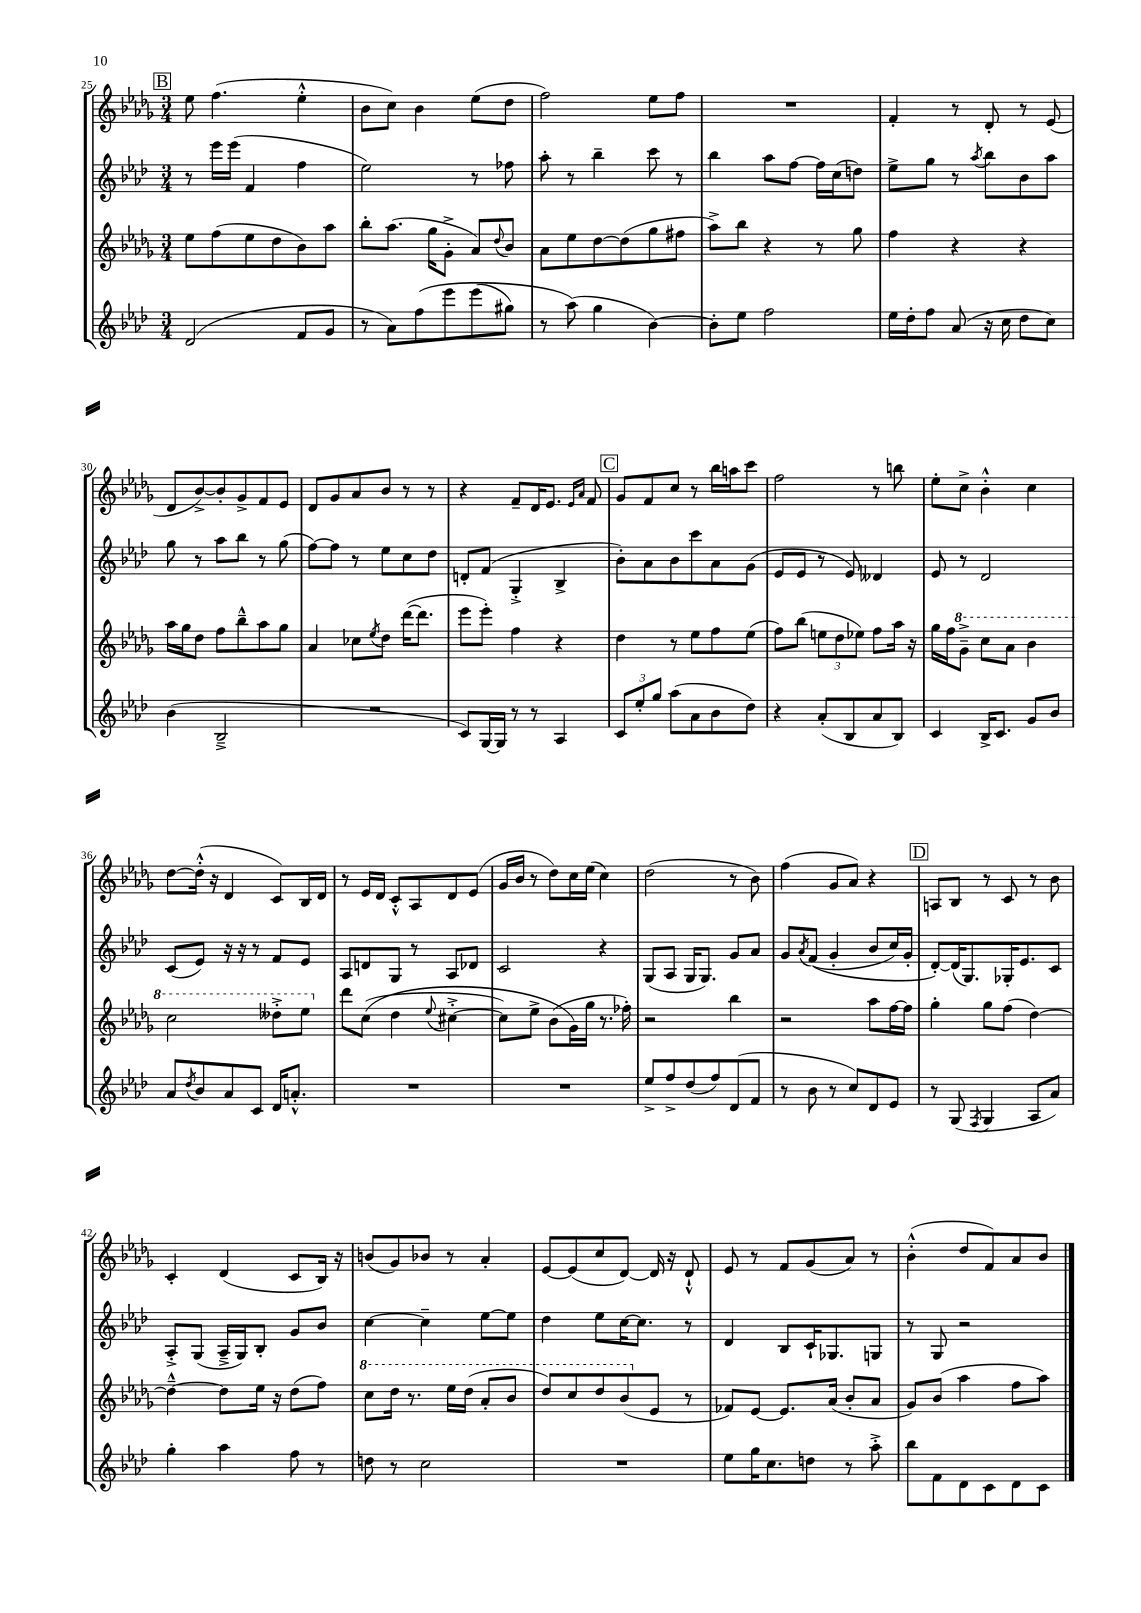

**kern	**kern	**kern	**kern
*staff4	*staff3	*staff2	*staff1
*clefG2	*clefG2	*clefG2	*clefG2
*k[b-e-a-d-]	*k[b-e-a-d-g-]	*k[b-e-a-d-]	*k[b-e-a-d-g-]
*M3/4	*M3/4	*M3/4	*M3/4
(2d-	8ee-	8r	8ee-
.	(8ff	16eee-	(4.ff
.	.	(16eee-	.
.	8ee-	4f	.
.	8dd-	.	.
8f	8b-)	4ff	4ee-'^^
8g	8aa-	.	.
=	=	=	=
8r	8bb-'	2ee-)	8b-
8a-)	(8.aa-	.	8cc)
&(8ff	.	.	4b-
.	16gg-	.	.
8eee-	8g-'^	.	.
(8eee-	8a-)	8r	(8ee-
.	8qqdd-	.	.
8gg#)	8b-	8ff-	8dd-
=	=	=	=
8r	8a-	8aa-'	2ff)
(8aa-&)	8ee-	8r	.
4gg	[8dd-	4bb-~	.
.	(8dd-]	.	.
[4b-)	8gg-	8ccc	8ee-
.	8ff#	8r	8ff
=	=	=	=
8b-']	8aa-^)	4bb-	2.r
8ee-	8bb-	.	.
2ff	4r	8aa-	.
.	.	[8ff	.
.	8r	16ff]	.
.	.	(16cc	.
.	8gg-	8dd)	.
=	=	=	=
16ee-	4ff	8ee-^	4f'
16dd-'	.	.	.
8ff	.	8gg	.
(8a-	4r	8r	8r
.	.	8qaa-	.
16r	.	8bb-	8d-'
16cc	.	.	.
8dd-	4r	8b-	8r
8cc)	.	8aa-	(8e-
=	=	=	=
(4b-	16aa-	8gg	8d-
.	16gg-	.	.
.	8dd-	8r	[8b-^)
2B-~^	8ff	8aa-	8b-']
.	8bb-~^^	8bb-	8g-^
.	8aa-	8r	8f
.	8gg-	(8gg	8e-
=	=	=	=
2.r	4a-	[8ff)	8d-
.	.	8ff]	8g-
.	8cc-	8r	8a-
.	8qee-	.	.
.	8dd-	8ee-	8b-
.	([16ddd-	8cc	8r
.	8.ddd-]	.	.
.	.	8dd-	8r
=	=	=	=
8c)	8eee-	8d'	4r
[16G	8eee-')	(8f	.
16G]	.	.	.
8r	4ff	4G'^	8f~
8r	.	.	16d-
.	.	.	8.e-
4A-	4r	4B-^	.
.	.	.	16qqe-
.	.	.	16qqa-
.	.	.	8f
=	=	=	=
12c	4dd-	8b-')	8g-
12ee-'	.	.	.
.	.	8a-	8f
12gg	.	.	.
(8aa-	8r	8b-	8cc
8a-	8ee-	8ccc	8r
8b-	8ff	8a-	16bb-
.	.	.	16aa
8dd-)	(8ee-	(8g	8ccc
=	=	=	=
4r	8ff)	8e-	2ff
.	(8bb-	8e-	.
(8a-'	12ee	8r	.
.	12dd-	.	.
8B-	.	8e-)	.
.	12ee-)	.	.
8a-	8ff	4d--	8r
8B-)	16aa-	.	8bb
.	16r	.	.
=	=	=	=
4c	16gg-	8e-	8ee-'
.	16ff	.	.
.	8gg-~^	8r	8cc^
16B-^	8ccc	2d-	4b-'^^
8.c	.	.	.
.	8aa-	.	.
8g	4bb-	.	4cc
8b-	.	.	.
=	=	=	=
8a-	2ccc	(8c	[8dd-
8qdd-	.	.	.
8b-	.	8e-)	(16dd-'^^]
.	.	.	16r
8a-	.	16r	4d-
.	.	16r	.
8c	.	8r	.
16d-	8ddd--'^	8f	8c)
8.a'^^	.	.	.
.	8eee-	8e-	16B-
.	.	.	16d-
=	=	=	=
2.r	8ddd-	8A-	8r
.	&((8cc	8d	16e-
.	.	.	16d-
.	4dd-	8G	8c'^^
.	.	8r	8A-
.	8qqee-	.	.
.	[4cc#'^	8A-	8d-
.	.	8d-	(8e-
=	=	=	=
2.r	8cc#])	2c	16g-
.	.	.	16b-
.	8ee-^	.	8r
.	(8b-	.	8dd-)
.	16g-&)	.	16cc
.	16gg-	.	(16ee-
.	8.r	4r	4cc)
.	16ff-')	.	.
=	=	=	=
8ee-^	2r	(8G	(2dd-
8ff^	.	8A-	.
(8dd-	.	16G	.
.	.	8.G)	.
8ff)	.	.	.
(8d-	4bb-	8g	8r
8f	.	8a-	8b-)
=	=	=	=
8r	2r	8g	(4ff
.	.	8qa-	.
8b-	.	&((8f	.
8r	.	4g'	8g-
8cc)	.	.	8a-)
8d-	8aa-	8b-	4r
8e-	[16ff	16cc)	.
.	16ff]	16g'	.
=	=	=	=
8r	4gg-'	[8d-'&)	8A
(8G	.	(16d-]	8B-
.	.	8.G)	.
8qF	.	.	.
4G	8gg-	.	8r
.	(8ff	16G-'	8c
.	.	8.e-	.
8A-	[4dd-)	.	8r
8a-)	.	8c	8b-
=	=	=	=
4gg'	4dd-~^^_	8A-'^	4c'
.	.	(8G	.
4aa-	8dd-]	16A-~^	(4d-
.	.	16G)	.
.	16ee-	8B-'	.
.	16r	.	.
8ff	(8dd-	8g	8c
8r	8ff)	8b-	16B-)
.	.	.	16r
=	=	=	=
8dd	8ccc	[4cc	(8b
8r	16ddd-	.	8g-)
.	8.r	.	.
2cc	.	4cc~]	8b-
.	16eee-	.	8r
.	(16ddd-	.	.
.	8aa-'	[8ee-	4a-'
.	8bb-	8ee-]	.
=	=	=	=
2.r	8ddd-)	4dd-	[8e-
.	8ccc	.	(8e-]
.	8ddd-	8ee-	8cc
.	(8bb-	[16cc	[8d-)
.	.	8.cc]	.
.	8e-	.	16d-]
.	.	.	16r
.	8r	8r	8d-`^^
=	=	=	=
8ee-	8f-)	4d-	8e-
16gg	[8e-	.	8r
8.cc	.	.	.
.	8.e-]	8B-	8f
8dd	.	16c`	(8g-
.	(16a-	8.G-	.
8r	8b-'	.	8a-)
8aa-'^	8a-	8G	8r
=	=	=	=
8bb-	8g-)	8r	(4b-'^^
8f	(8b-	8G	.
8d-	4aa-	2r	8dd-
8c	.	.	8f)
8d-	8ff	.	8a-
8c	8aa-)	.	8b-
==	==	==	==
*-	*-	*-	*-
